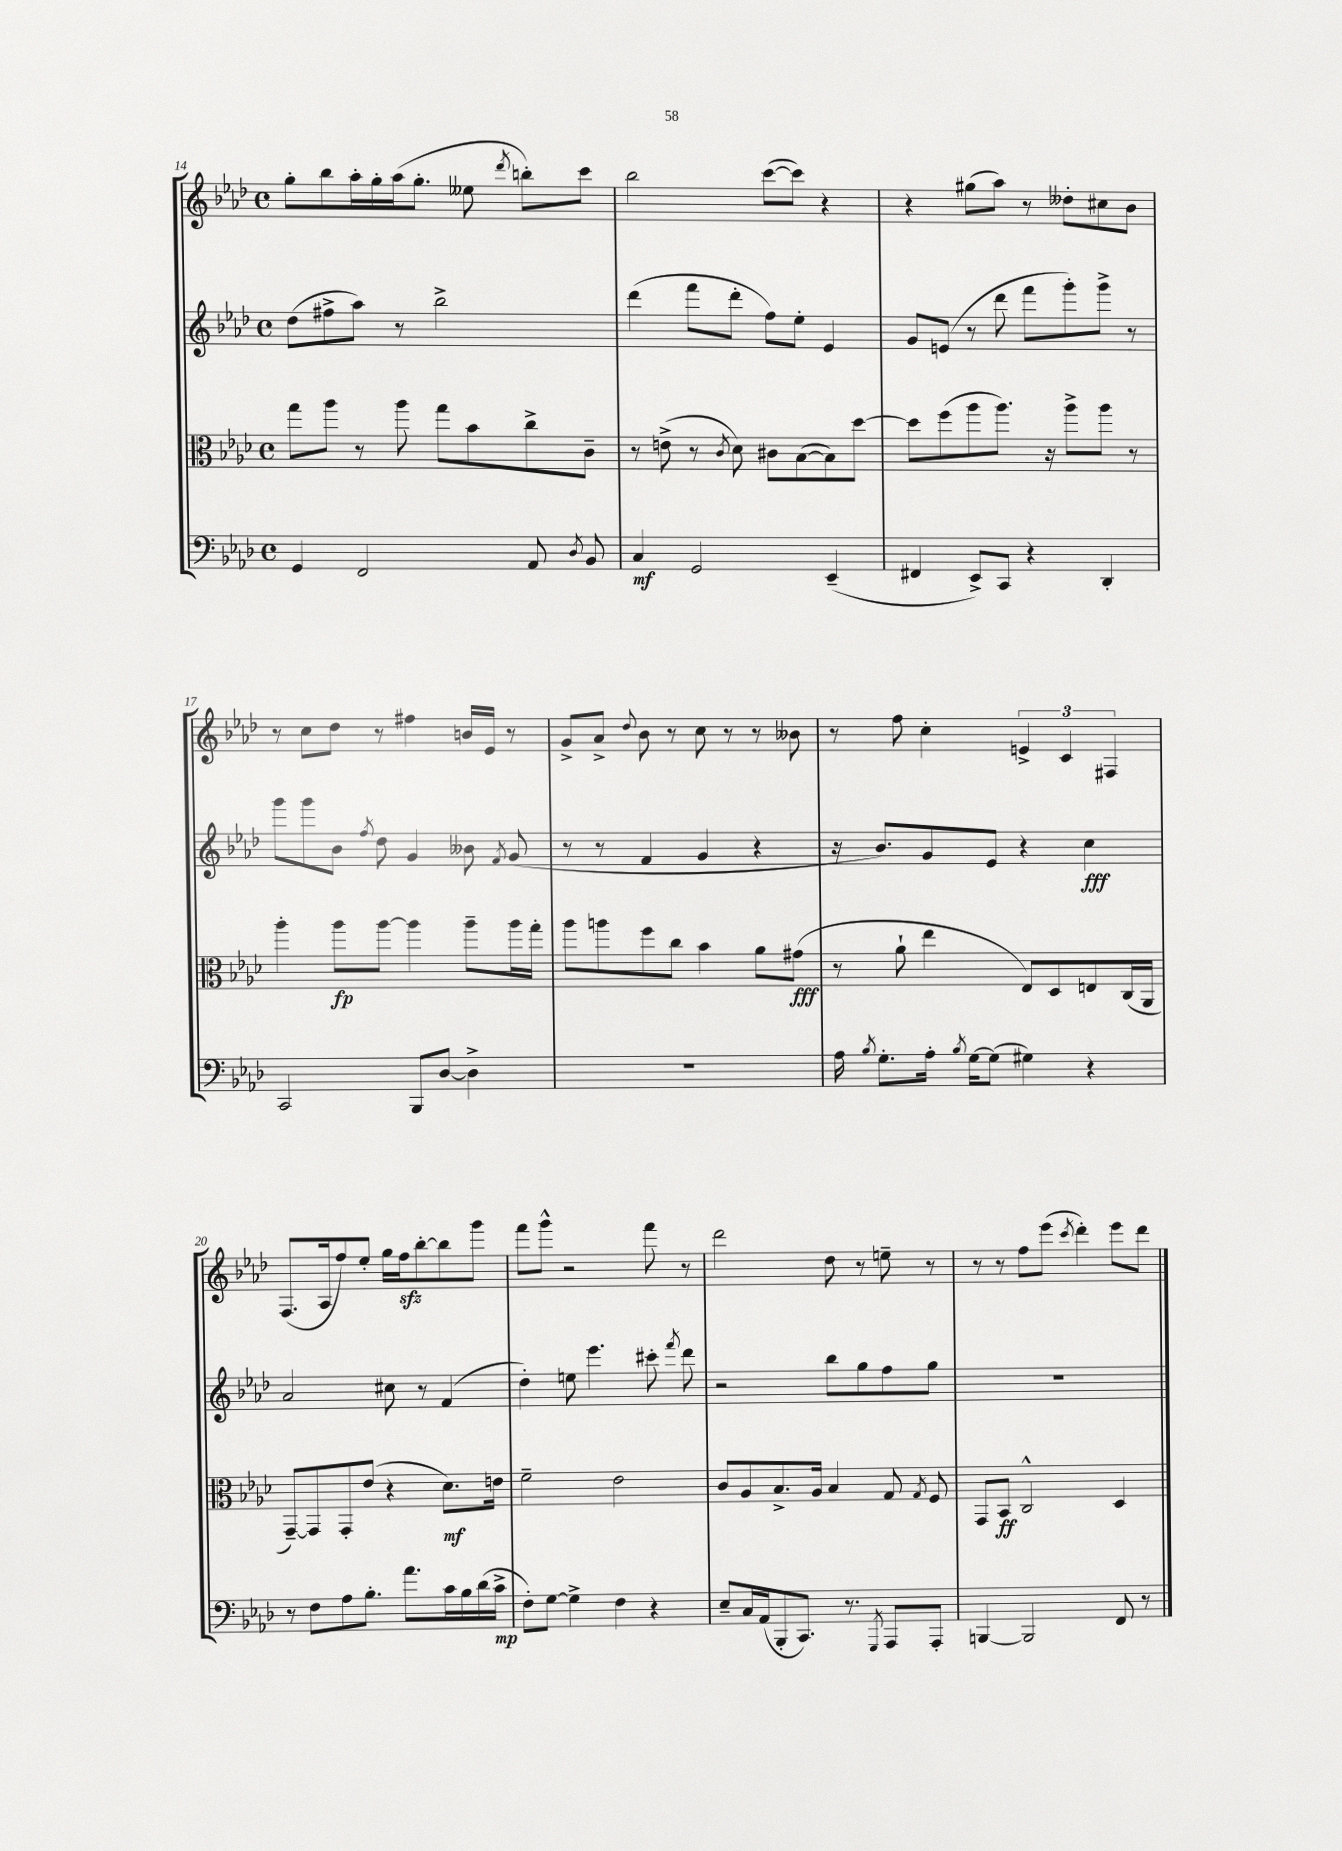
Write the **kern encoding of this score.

**kern	**kern	**kern	**kern
*staff4	*staff3	*staff2	*staff1
*clefF4	*clefC3	*clefG2	*clefG2
*k[b-e-a-d-]	*k[b-e-a-d-]	*k[b-e-a-d-]	*k[b-e-a-d-]
*M4/4	*M4/4	*M4/4	*M4/4
*met(c)	*met(c)	*met(c)	*met(c)
4GG	8gg	(8dd-	8gg'
.	8aa-	8ff#^	8bb-
2FF	8r	8aa-)	16aa-'
.	.	.	16gg'
.	8aa-	8r	(16aa-
.	.	.	8.gg'
.	8gg	2bb-^	.
.	8b-	.	8ee--
.	.	.	8qddd-
8AA-	8cc^	.	8bb')
8qD-	.	.	.
8BB-	8c~	.	8ccc
=	=	=	=
4C	8r	(4ddd-	2bb-
.	(8e^	.	.
2GG	8r	8fff	.
.	8qc	.	.
.	8d-)	8ddd-'	.
.	8c#	8ff)	([8ccc
.	([8B-	8ee-'	8ccc])
(4EE-~	8B-])	4e-	4r
.	[8dd-	.	.
=	=	=	=
4FF#	8dd-]	8g	4r
.	(8ff	(8e	.
8EE-^)	8aa-	8r	(8gg#
8CC	8.aa-)	8ddd-	8aa-)
4r	.	8fff	8r
.	16r	.	.
.	8aa-^	8ggg')	8dd--'
4DD-'	8aa-	8ggg^	8cc#
.	8r	8r	8b-
=	=	=	=
2CC	4aa-'	8ggg	8r
.	.	8ggg	8cc
.	8aa-	8b-	8dd-
.	.	8qff	.
.	[8aa-	8dd-	8r
8BBB-	4aa-]	4g	4ff#
[8D-	.	.	.
4D-^]	8aa-~	8b--	16b
.	.	.	16e-
.	.	8qf	.
.	16aa-	(8g	8r
.	16gg'	.	.
=	=	=	=
1r	8aa-	8r	8g^
.	8aa	8r	8a-^
.	.	.	8qqdd-
.	8ff	4f	8b-
.	8cc	.	8r
.	4b-	4g	8cc
.	.	.	8r
.	8a-	4r	8r
.	(8g#	.	8b--
=	=	=	=
16A-	8r	16r	8r
8qB-	.	.	.
8.G'	.	8.b-)	.
.	8a-`	.	8ff
16A-'	4ee-	8g	4cc'
8qB-	.	.	.
[16G	.	.	.
(8G]	.	8e-	.
4G#)	8E-)	4r	6e^
.	8D-	.	.
.	.	.	6c
4r	8E	4cc	.
.	.	.	6F#
.	(16C	.	.
.	16AA-	.	.
=	=	=	=
8r	[8GG~)	2a-	(8.F
8F	8GG]	.	.
.	.	.	16A-
8A-	8GG'	.	8ff)
8.B-'	(8e-	.	8ee-'
.	4r	8cc#	16gg
8.a-	.	.	16ff
.	.	8r	[8bb-'
16c	8.d-)	(4f	8bb-]
16B-	.	.	.
(16d-	.	.	8ggg
16c^	16e	.	.
=	=	=	=
8F')	2f~	4dd-')	8fff
[8G	.	.	8ggg^^
4G^]	.	8ee	2r
.	.	4.eee-	.
4F	2e-	.	.
4r	.	8ccc#'	8fff
.	.	8qfff	.
.	.	8ddd-	8r
=	=	=	=
8E-~	8c	2r	2ddd-
16C	8A-	.	.
(16AA-	.	.	.
8BBB-'	8.B-^	.	.
8.CC)	.	.	.
.	16A-	.	.
.	4B-	8bb-	8dd-
8.r	.	.	.
.	.	8gg	8r
8qGGG	.	.	.
8AAA-	8G	8ff	8ee~
.	8qG	.	.
8AAA-'	8F	8gg	8r
=	=	=	=
[4BBB	8GG	1r	8r
.	8BB-	.	8r
2BBB]	2C^^	.	8ff
.	.	.	(8eee-
.	.	.	8qccc
.	.	.	4ddd-')
8FF	4D-	.	8eee-
8r	.	.	8ddd-
==	==	==	==
*-	*-	*-	*-
